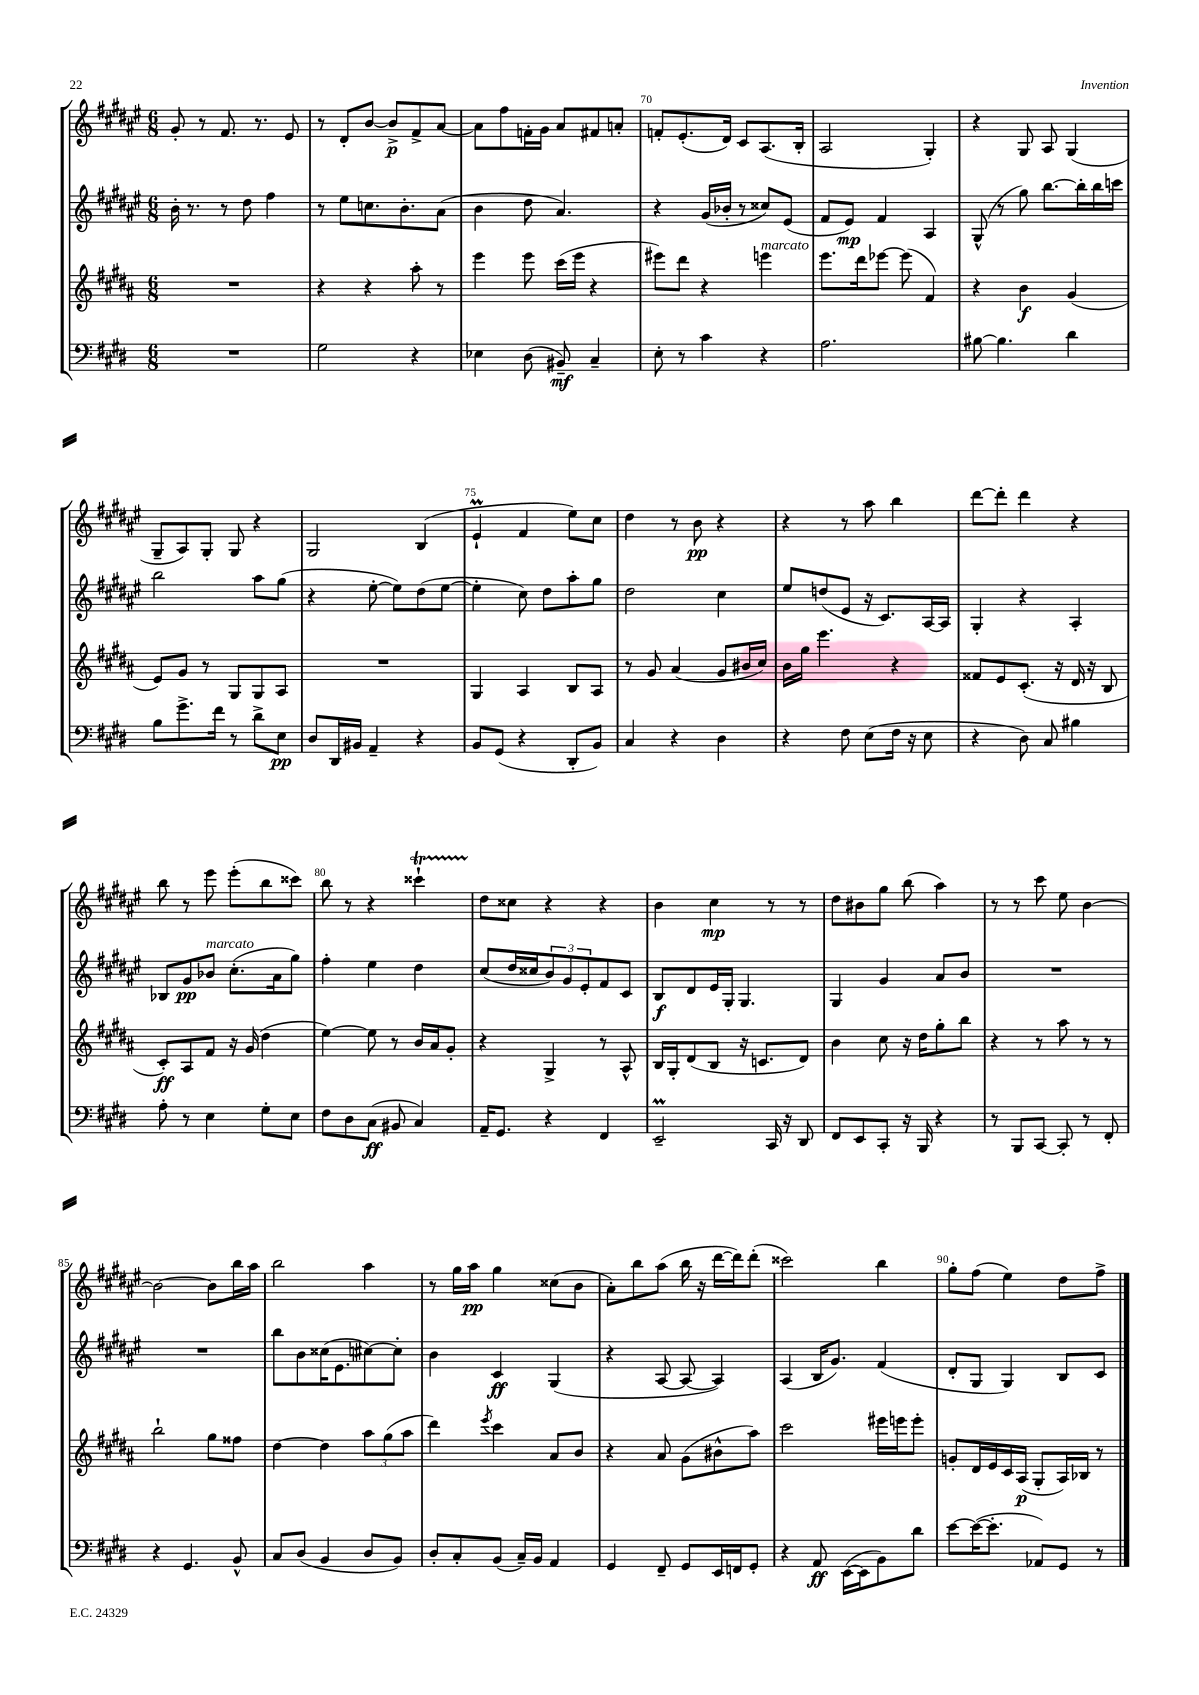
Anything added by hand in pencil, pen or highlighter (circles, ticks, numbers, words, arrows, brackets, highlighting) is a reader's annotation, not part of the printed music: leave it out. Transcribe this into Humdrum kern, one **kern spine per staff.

**kern	**kern	**kern	**kern
*staff4	*staff3	*staff2	*staff1
*clefF4	*clefG2	*clefG2	*clefG2
*k[f#c#g#d#]	*k[f#c#g#d#a#]	*k[f#c#g#d#a#e#]	*k[f#c#g#d#a#e#]
*M6/8	*M6/8	*M6/8	*M6/8
2.r	2.r	16b'	8g#'
.	.	8.r	.
.	.	.	8r
.	.	8r	8.f#
.	.	8dd#	.
.	.	.	8.r
.	.	4ff#	.
.	.	.	8e#
=	=	=	=
2G#	4r	8r	8r
.	.	8ee#	8d#'
.	4r	8.cc	[8b
.	.	.	8b^]
.	.	8.b'	.
4r	8aa#'	.	8f#^
.	8r	(8a#	[8a#
=	=	=	=
4E-	4eee	4b	8a#]
.	.	.	8ff#
(8D#	8eee	8dd#	16f'
.	.	.	16g#
8BB#~)	(16ccc#	4.a#)	8a#
.	16eee	.	.
4C#~	4r	.	8f#
.	.	.	8a'
=	=	=	=
8E'	8eee#)	4r	8f'
8r	8ddd#	.	(8.e#'
4c#	4r	(16g#	.
.	.	16b-'	16d#)
.	.	8r	8c#
4r	4eee	8cc##)	(8.A#
.	.	(8e#	.
.	.	.	16B'
=	=	=	=
2.A	8.eee	8f#	2A#
.	.	8e#)	.
.	16ddd#	.	.
.	[8eee-	4f#	.
.	(8eee-]	.	.
.	4f#)	4A#	4G#')
=	=	=	=
[8B#	4r	(8G#^^	4r
4.B#]	.	8r	.
.	4b	8gg#)	8G#
.	.	[8.bb	8A#
4d#	(4g#	.	(4G#
.	.	16bb']	.
.	.	16bb	.
.	.	16ccc	.
=	=	=	=
8B	8e)	2bb	8G#~
8.g#^	8g#	.	8A#)
.	8r	.	8G#'
16f#	.	.	.
8r	8G#	.	8G#
8d#^	8G#	8aa#	4r
8E	8A#	(8gg#	.
=	=	=	=
8D#	2.r	4r	2G#
16DD#	.	.	.
16BB#	.	.	.
4AA~	.	[8ee#'	.
.	.	8ee#])	.
4r	.	(8dd#	(4B
.	.	[8ee#	.
=	=	=	=
8BB	4G#	4ee#']	4e#`
(8GG#	.	.	.
4r	4A#	8cc#)	4f#
.	.	8dd#	.
8DD#'	8B	8aa#'	8ee#)
8BB)	8A#	8gg#	8cc#
=	=	=	=
4C#	8r	2dd#	4dd#
.	8g#	.	.
4r	(4a#	.	8r
.	.	.	8b
4D#	8g#	4cc#	4r
.	16b#	.	.
.	16cc#)	.	.
=	=	=	=
4r	16b	8ee#	4r
.	16gg#	.	.
.	4.eee	(8dd	.
8F#	.	8e#	8r
(8E	.	16r	8aa#
.	.	8.c#)	.
16F#	4r	.	4bb
16r	.	.	.
8E	.	[16A#	.
.	.	16A#]	.
=	=	=	=
4r	8f##	4G#'	[8ddd#
.	8e	.	8ddd#']
8D#)	(8.c#'	4r	4ddd#
8C#	.	.	.
.	16r	.	.
4B#	16d#	4A#'	4r
.	16r	.	.
.	8B	.	.
=	=	=	=
8A'	8c#')	8B-	8bb
8r	8A#	8g#	8r
4E	8f#	8b-	8eee#
.	16r	(8.cc#'	(8eee#'
.	(16g#	.	.
8G#'	4dd#	.	8bb
.	.	16a#	.
8E	.	8gg#)	8ccc##)
=	=	=	=
8F#	[4ee)	4ff#'	8bb
8D#	.	.	8r
(8C#	8ee]	4ee#	4r
8BB#	8r	.	.
4C#)	16b	4dd#	4ccc##`
.	16a#	.	.
.	8g#'	.	.
=	=	=	=
16AA~	4r	(8cc#	8dd#
8.GG#	.	.	.
.	.	16dd#	8cc##
.	.	16cc##	.
4r	4G#^	12b)	4r
.	.	12g#	.
.	.	12e#'	.
4FF#	8r	8f#	4r
.	8A#^^	8c#	.
=	=	=	=
2EE~	16B	8B	4b
.	16G#'	.	.
.	(8d#	8d#	.
.	8B	16e#	4cc#
.	.	16G#'	.
.	16r	4.G#	.
.	8.c	.	.
16CC#	.	.	8r
16r	.	.	.
8DD#	8d#)	.	8r
=	=	=	=
8FF#	4b	4G#	8dd#
8EE	.	.	8b#
8CC#'	8cc#	4g#	8gg#
16r	16r	.	(8bb
16BBB	16dd#	.	.
4r	8gg#'	8a#	4aa#)
.	8bb	8b	.
=	=	=	=
8r	4r	2.r	8r
8BBB	.	.	8r
[8CC#	8r	.	8ccc#
8CC#']	8aa#	.	8ee#
8r	8r	.	[4b
8FF#'	8r	.	.
=	=	=	=
4r	2bb`	2.r	2b_
4.GG#	.	.	.
.	8gg#	.	8b]
8BB^^	8ff##	.	16bb
.	.	.	16aa#
=	=	=	=
8C#	[4dd#	8bb	2bb
(8D#	.	8b	.
4BB	4dd#]	(16cc##	.
.	.	8.e#	.
8D#	12aa#	[8cc#)	4aa#
.	(12gg#	.	.
8BB)	.	8cc#']	.
.	12aa#	.	.
=	=	=	=
8D#'	4ddd#)	4b	8r
8C#'	.	.	16gg#
.	.	.	16aa#
.	8qeee	.	.
(8BB	4ccc#	4c#	4gg#
16C#~)	.	.	.
16BB	.	.	.
4AA	8a#	(4G#	(8cc##
.	8b	.	8b
=	=	=	=
4GG#	4r	4r	8a#')
.	.	.	8bb
8FF#~	8a#	[8A#	(8aa#
8GG#	(8g#	8A#_	16bb
.	.	.	16r
16EE	8b#^^	4A#])	[16ddd#
16FF	.	.	16ddd#])
8GG#'	8aa#)	.	(8ddd#'
=	=	=	=
4r	2ccc#	(4A#	2ccc##)
8AA	.	16B	.
.	.	8.g#)	.
([16EE	.	.	.
16EE]	.	.	.
8BB)	16eee#	(4f#	4bb
.	16eee	.	.
8d#	8eee'	.	.
=	=	=	=
[8e	8g'	8d#'	8gg#'
(16e_	16d#	8G#	(8ff#
8.e']	16e	.	.
.	16c#	4G#)	4ee#)
.	(16A#	.	.
8AA-)	8G#'	.	.
8GG#	16A#)	8B	8dd#
.	16B-	.	.
8r	8r	8c#	8ff#^
==	==	==	==
*-	*-	*-	*-
